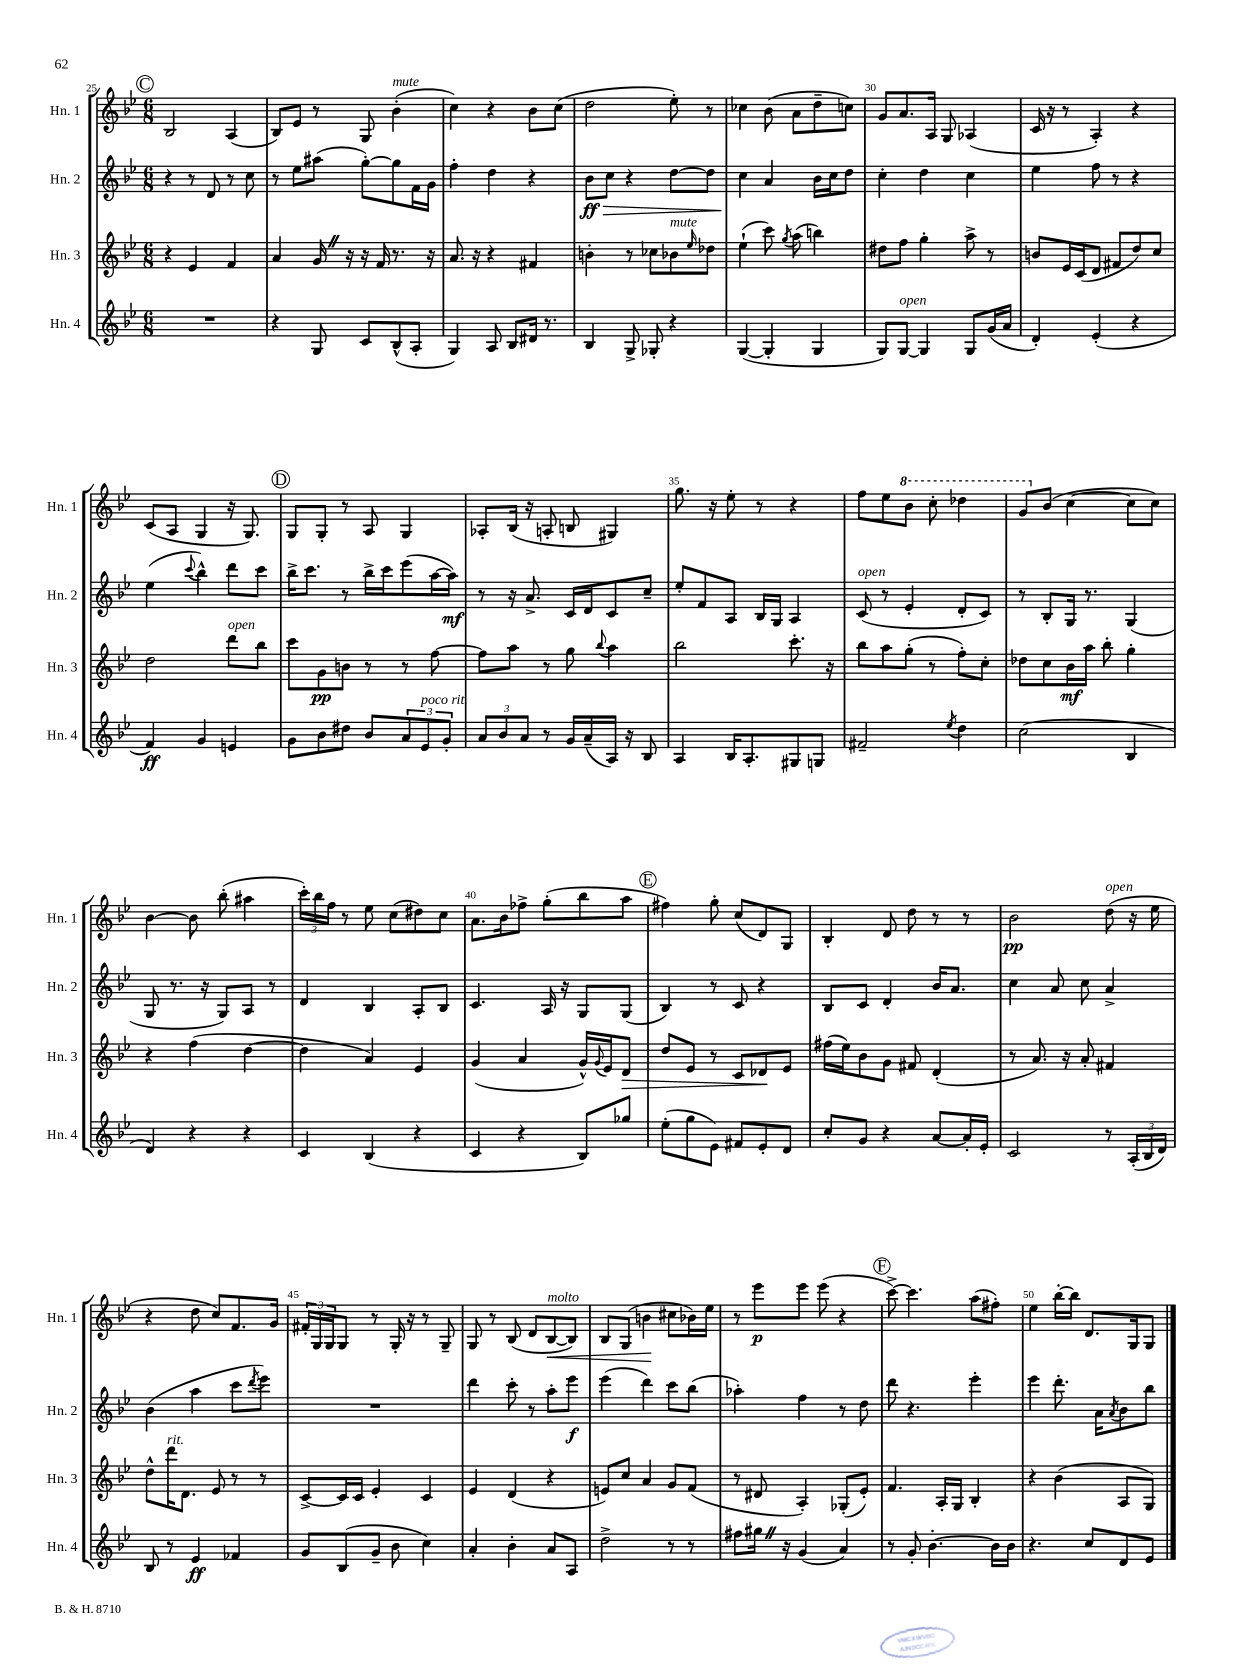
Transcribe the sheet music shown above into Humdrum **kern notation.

**kern	**kern	**kern	**kern
*staff4	*staff3	*staff2	*staff1
*clefG2	*clefG2	*clefG2	*clefG2
*k[b-e-]	*k[b-e-]	*k[b-e-]	*k[b-e-]
*M6/8	*M6/8	*M6/8	*M6/8
2.r	4r	4r	2B-
.	4e-	8r	.
.	.	8d	.
.	4f	8r	(4A
.	.	8cc	.
=	=	=	=
4r	4a	8r	8B-)
.	.	8ee-	8e-
8G	16g	(8aa#	8r
.	16r	.	.
8c	16r	[8gg')	8G
.	16f	.	.
(8B-^^	8.r	8gg]	(4b-'
8A'	.	16f	.
.	16r	16g	.
=	=	=	=
4G)	8.a	4ff'	4cc)
.	16r	.	.
8A	4r	4dd	4r
8B-	.	.	.
16d#	4f#	4r	8b-
8.r	.	.	.
.	.	.	(8cc
=	=	=	=
4B-	4b'	8b-	2dd
.	.	8cc	.
8G^	8r	4r	.
8G-'	8cc-	.	.
4r	8b-	[8dd	8ee-')
.	16qqee-	.	.
.	8dd-	8dd]	8r
=	=	=	=
([4G	(4ee-`	4cc	4cc-
4G']	8ccc)	4a	(8b-
.	8qgg	.	.
.	(8aa	.	8a
4G	4bb)	16b-	8dd~
.	.	16cc	.
.	.	8dd	8cc)
=	=	=	=
8G)	8dd#	4cc'	8g
[8G	8ff	.	8.a
4G]	4gg'	4dd	.
.	.	.	16A
.	.	.	8G
8G	8aa^	4cc	(4A-
(16g	8r	.	.
16a	.	.	.
=	=	=	=
4d')	8b	4ee-	16c
.	.	.	16r
.	16e-	.	8r
.	(16c	.	.
(4e-'	8d	8ff	4A')
.	8f#	8r	.
4r	8dd)	4r	4r
.	8cc	.	.
=	=	=	=
4f)	2dd	(4ee-	(8c
.	.	.	8A
.	.	8qqccc	.
4g	.	4bb-^^)	4G
4e	8ddd	8ddd	16r
.	.	.	8.G)
.	8bb-	8ccc	.
=	=	=	=
8g	8ccc	16bb-^	8G
.	.	8.ccc	.
8b-	8g	.	8G'
8dd#	8b	8r	8r
8b-	8r	16bb-^	8A
.	.	16ccc	.
12a	8r	(8eee-	4G
12e-	.	.	.
.	[8ff	[16aa	.
12g'	.	.	.
.	.	16aa])	.
=	=	=	=
12a	8ff]	8r	8A-'
12b-	.	.	.
.	8aa	16r	(16B-
12a	.	.	.
.	.	8.a^	16r
8r	8r	.	8A'
16g	8gg	16c	8B
(16a~	.	16d	.
.	8qqbb-	.	.
16A)	4aa	8c	4G#)
16r	.	.	.
8B-	.	8cc~	.
=	=	=	=
4A	2bb-	8ee-'	8.gg
.	.	8f	.
.	.	.	16r
16B-	.	8A	8ee-'
8.A'	.	.	.
.	.	16B-	8r
.	.	16G	.
8G#	8.ccc'	4A	4r
8G	.	.	.
.	16r	.	.
=	=	=	=
2f#~	8bb-	(8c	8ff
.	8aa	8r	8ee-
.	(8gg'	4e-'	8bb-
.	8r	.	8ccc'
8qee-	.	.	.
4dd	8ff')	8d'	4ddd-
.	8cc'	8c)	.
=	=	=	=
(2cc	8dd-	8r	8gg
.	8cc	8B-'	(8b-
.	16b-	16G	[4cc
.	16aa	8.r	.
.	8bb-'	.	.
4B-	4gg'	(4G	8cc]
.	.	.	8cc)
=	=	=	=
4d)	4r	8G	[4b-
.	.	8.r	.
4r	(4ff	.	8b-]
.	.	16r	.
.	.	8G)	(8bb-'
4r	[4dd	8A	4aa#
.	.	8r	.
=	=	=	=
4c	4dd]	4d	24ccc')
.	.	.	24bb-
.	.	.	24ff
.	.	.	8r
(4B-	4a)	4B-	8ee-
.	.	.	(8cc
4r	4e-	8A'	8dd#)
.	.	8B-	8cc
=	=	=	=
4c	(4g	4.c	8.a
.	.	.	16b-
4r	4a	.	8ff-^
.	.	16A	(8gg'
.	.	16r	.
8B-)	16g^^)	8G	8bb-
.	8qqg	.	.
.	16e-	.	.
8gg-	8d	(8G	8aa
=	=	=	=
(8ee-'	8dd	4B-)	4ff#)
8gg	8e-	.	.
8e-)	8r	8r	8gg'
8f#	8c	8c	(8cc
8e-'	8d-	4r	8d)
8d	8e-	.	8G
=	=	=	=
8cc'	(16ff#	8B-	4B-'
.	16ee-)	.	.
8g	8b-	8c	.
4r	8g	4d'	8d
.	8f#	.	8dd
[8a	(4d'	16b-	8r
.	.	8.a	.
16a']	.	.	8r
16e-'	.	.	.
=	=	=	=
2c	8r	4cc	2b-
.	8.a)	.	.
.	.	8a	.
.	16r	.	.
.	8a'	8cc	.
8r	4f#	4a^	(8dd
(24A'	.	.	16r
24B-	.	.	.
.	.	.	16ee-
24d)	.	.	.
=	=	=	=
8B-	8dd^^	(4b-	4r
8r	16ddd	.	.
.	8.d	.	.
4e-	.	4aa	8dd
.	8e-	.	8cc)
4f-	8r	8ccc	8.f
.	.	8qddd	.
.	8r	8eee-)	.
.	.	.	16g
=	=	=	=
8g	[8c^	2.r	24f#'
.	.	.	24G
.	.	.	24G
(8B-	16c]	.	8G
.	16c	.	.
8g~	4e-'	.	8r
8b-	.	.	16G'
.	.	.	16r
4cc)	4c	.	8r
.	.	.	8G~
=	=	=	=
4a'	4e-	4ddd	8G
.	.	.	8r
4b-'	(4d	8ccc'	(8B-
.	.	8r	8d
8a	4r	8aa'	[8B-
8A	.	8eee-	8B-])
=	=	=	=
2dd^	8e)	(4eee-	8B-
.	8cc	.	(8G
.	4a	4ddd)	4b
8r	8g	8ccc	8cc#
8r	(8f	(8bb-	16b-)
.	.	.	16ee-
=	=	=	=
8ff#	8r	4aa-')	8r
16gg#	8d#	.	8eee-
16r	.	.	.
(4g	4A')	4ff	8eee-
.	.	.	(8eee-
4a)	(8G-'	8r	4r
.	8e-')	8dd	.
=	=	=	=
8r	4.f	8ddd	[8ccc^)
8g'	.	4.r	4.ccc]
[4.b-'	.	.	.
.	16A'	.	.
.	16G	.	.
.	4B-'	4eee-'	(8aa
16b-]	.	.	8ff#')
16b-	.	.	.
=	=	=	=
4.r	4r	4eee-	4ee-
.	(4b-	8.ddd'	[16bb-'
.	.	.	16bb-]
8cc	.	.	8.d
.	.	16a	.
.	.	8qa	.
8d	8A	8b-	.
.	.	.	16G
8e-	8G)	8bb-	8G
==	==	==	==
*-	*-	*-	*-
